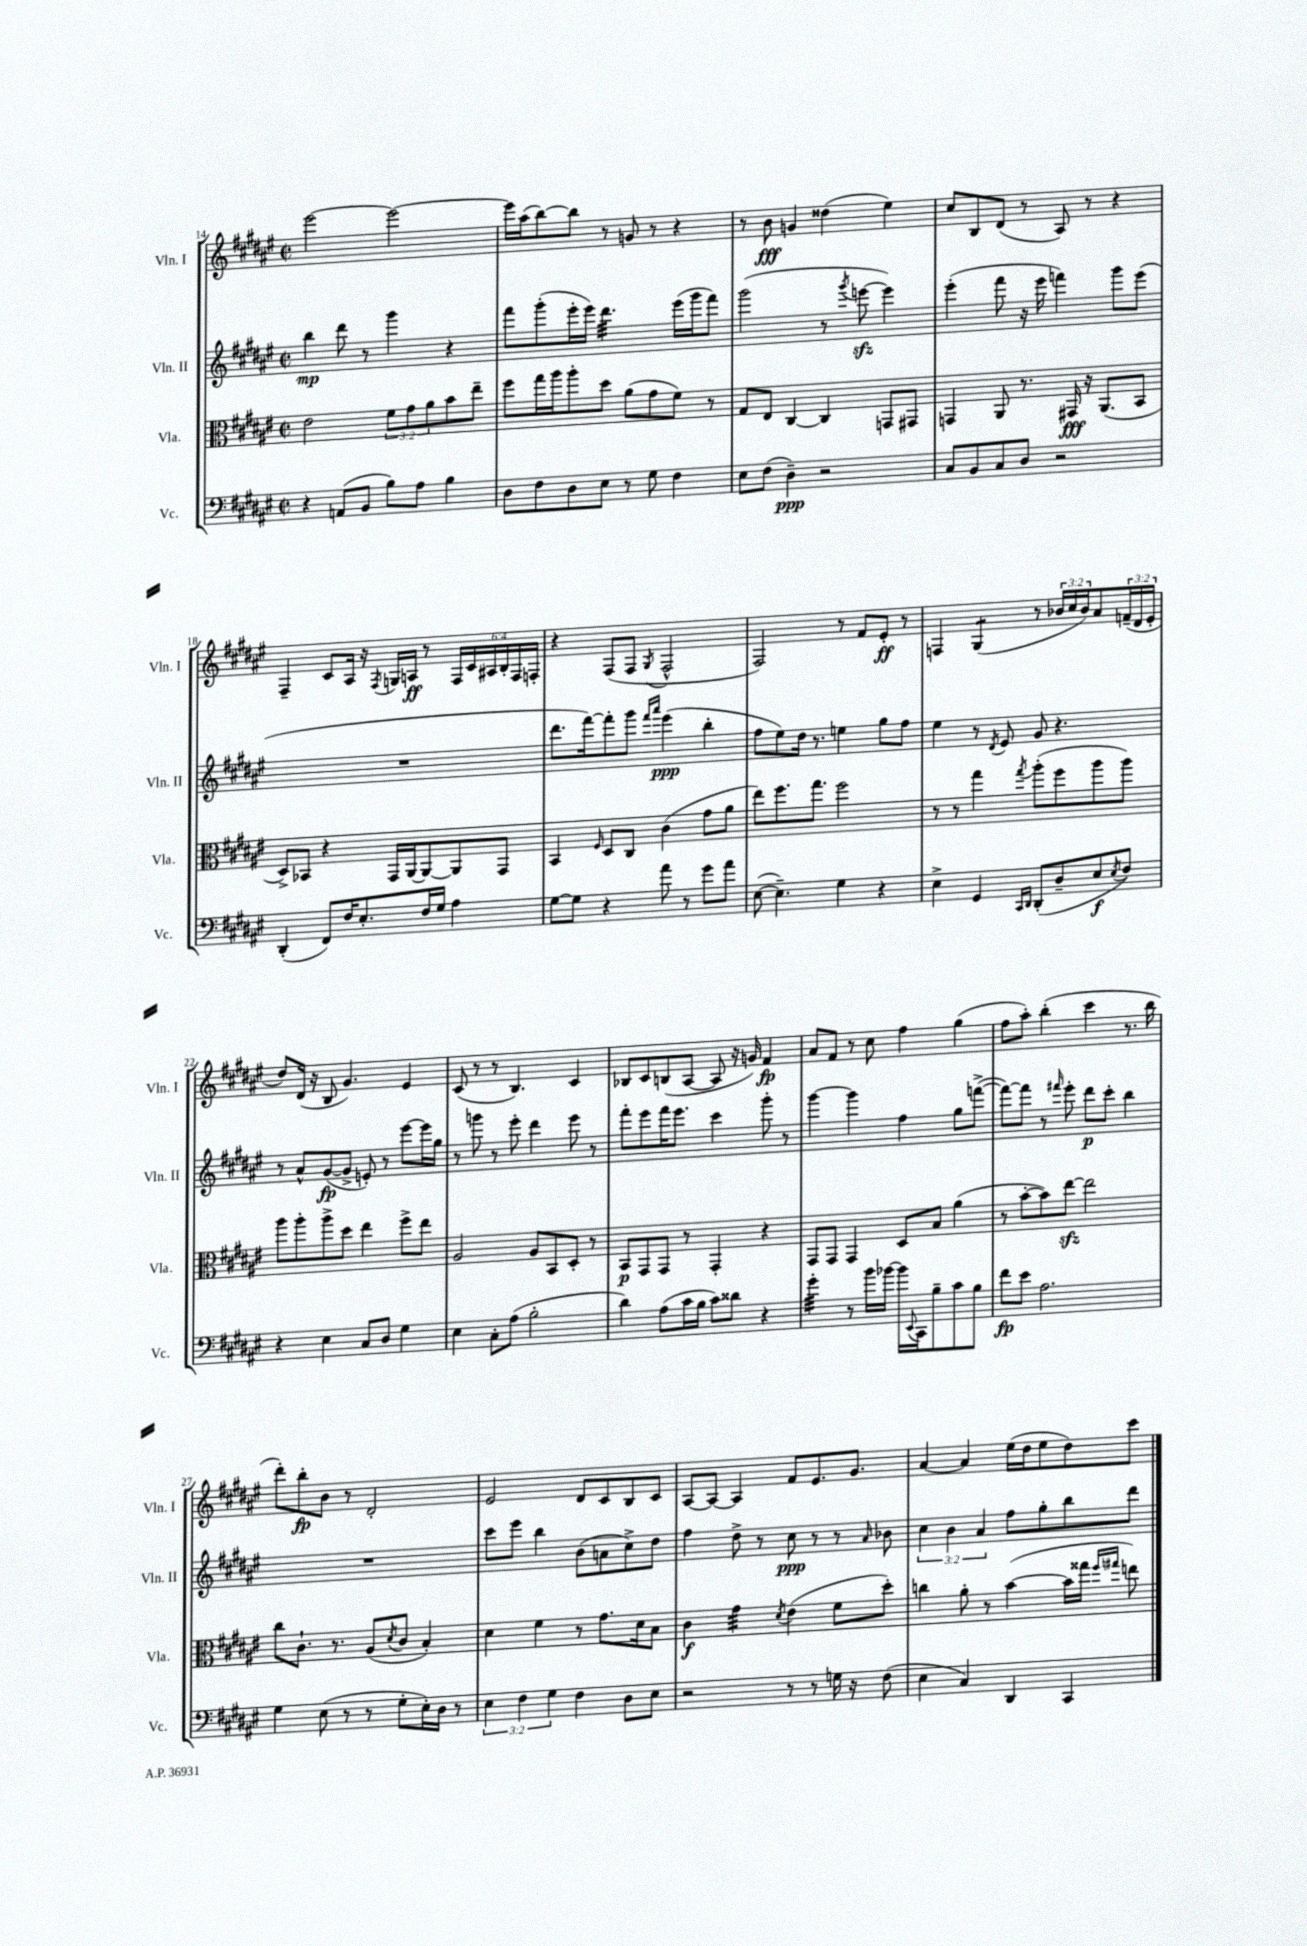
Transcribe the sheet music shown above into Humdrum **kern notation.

**kern	**kern	**kern	**kern
*staff4	*staff3	*staff2	*staff1
*clefF4	*clefC3	*clefG2	*clefG2
*k[f#c#g#d#a#e#]	*k[f#c#g#d#a#e#]	*k[f#c#g#d#a#e#]	*k[f#c#g#d#a#e#]
*M2/2	*M2/2	*M2/2	*M2/2
*met(c|)	*met(c|)	*met(c|)	*met(c|)
4r	2e#	4bb	[2eee#
(8AA	.	8ddd#	.
8BB	.	8r	.
8B)	12f#	4ggg#	2eee#_
.	12g#	.	.
8A#	.	.	.
.	12a#	.	.
4B	8b	4r	.
.	8ee#~	.	.
=	=	=	=
8D#	8ff#	8fff#	16eee#]
.	.	.	(16aa#
8F#	16gg#	(8ggg#'	[8bb)
.	16aa#	.	.
8D#	8aa#'	16eee#'	8bb]
.	.	16eee#)	.
8E#	8dd#	4.ddd#	8r
8r	(8a#	.	8g
8G#	8g#	.	8r
4F#	8f#)	(16eee#	4r
.	.	16ggg#	.
.	8r	8fff#)	.
=	=	=	=
8E#	8G#	(2ggg#	8r
(8F#	8E#	.	8b
4D#~)	[4C#	.	4g
2r	4C#]	8r	(4dd##
.	.	8qggg#	.
.	.	[8eee	.
.	8GG	4eee])	4ee#)
.	8GG#	.	.
=	=	=	=
8C#	4GG	(4eee#'	8cc#
8BB	.	.	8B
8C#	8AA#	8fff#	(8d#
8D#	8.r	16r	8r
.	.	16eee#	.
2r	.	4fff)	8A#)
.	16GG#	.	.
.	16r	.	8r
.	(8.AA#	.	.
.	.	8ggg#	4r
.	8BB	(8eee#	.
=	=	=	=
(4DD#'	8D#^)	1r	4F#~
.	8BB-	.	.
8FF#)	4r	.	8c#
16F#	.	.	16A#
8.E#'	.	.	16r
.	.	.	8qF#
.	16GG#	.	16G
.	[16AA#	.	16A
16F#	8AA#_	.	8r
16G#	.	.	.
4A#	8AA#]	.	24F#
.	.	.	24c#
.	.	.	24A#
.	8GG#	.	24B'
.	.	.	24F#
.	.	.	24F'
=	=	=	=
[8G#	4BB	8.ddd#	4r
8G#]	.	.	.
.	.	[16fff#)	.
.	16qqF#	.	.
4r	8D#	8fff#']	(8F#
.	8C#	8ggg#	8F#
.	.	16qqfff#	.
.	.	16qqaaa#	8qG#
8a#	(4c#	(4eee#	2F#^^
8r	.	.	.
8g#	8g#	4bb'	.
8a#	8a#	.	.
=	=	=	=
([8E#	8ee#)	8ff#	2F#)
4.E#~])	8.ff#	8ee#)	.
.	.	16dd#	.
.	8.gg#	8.r	.
4G#	2ff#	4ee	8r
.	.	.	8f#
4r	.	8gg#	8e#'
.	.	8ff#	8r
=	=	=	=
4E#^	8r	4ee#	4F
.	8r	.	.
4GG#	4gg#	8r	(4G#
.	.	8qd#	.
.	.	8e#	.
16qqCC#	.	.	.
16qqDD#	8qgg#	.	.
(8DD#'	(8aa#'	8g#	8r
8D#~	8ff#	4.r	24b-
.	.	.	24cc#
.	.	.	24b-)
8E#	8aa#	.	8a#
8qE#	.	.	.
8F#)	8aa#)	.	(24f~
.	.	.	24d#
.	.	.	24e#'
=	=	=	=
4r	8aa#	8r	8dd#)
.	8aa#'	8a#^^	(16d#
.	.	.	16r
4E#	8aa#^	([8g#	8B
.	8dd#	8g#^]	4.g#)
8C#	4ee#	8e')	.
8D#	.	8r	.
4G#	8ff#^	[8eee#	4e#
.	8ee#	16eee#]	.
.	.	16gg#	.
=	=	=	=
4E#	2A#	8r	(8c#
.	.	8ggg	8r
8C#'	.	8r	8r
(8A#	.	8eee#'	4.B)
2B'	8A#	4ddd#	.
.	8BB	.	.
.	8D#'	8eee#	4c#
.	8r	8r	.
=	=	=	=
4d#)	8BB	8fff#'	8B-
.	8GG#	8eee#	8c#
(8A#	8GG#	16fff#	(8B
.	.	8.eee#	.
16c#	8r	.	[8A#
16B	.	.	.
8c#)	4GG#'	4ccc#	8A#]
8d##	.	.	16r
.	.	.	16g)
4r	4r	8ggg#'	4f#
.	.	8r	.
=	=	=	=
4g#'	8GG#	[4ggg#	8a#
.	8GG#	.	8f#
8r	4GG#	4ggg#]	8r
16b	.	.	8cc#
[16b-	.	.	.
16b-]	8D#	4ff#	4ff#
8qqEE#	.	.	.
16CC#	.	.	.
8B~	8B	.	.
8c#	(4a#	8gg#	(4gg#
8B	.	([8fff^	.
=	=	=	=
8f#	8r	8fff_)	8ff#
8e#	[8b'	8fff]	8aa#')
2.A#	8b])	8r	(4bb'
.	.	16qqfff#	.
.	[8ee#	8eee#'	.
.	2ee#]	8ddd#	4ccc#
.	.	8ccc#'	.
.	.	4bb	8.r
.	.	.	16bb
=	=	=	=
4G#	8cc#	1r	8ddd#')
.	8.c#`	.	8bb'
(8E#	.	.	8b
.	8.r	.	.
8r	.	.	8r
8r	(8A#	.	2d#'
.	8qd#	.	.
8G#'	8c#	.	.
16E#')	4B')	.	.
16D#	.	.	.
8r	.	.	.
=	=	=	=
6E#	4d#	8ccc#	2e#
.	.	8eee#	.
6F#	.	.	.
.	4f#	4bb	.
6G#	.	.	.
4F#	8r	(8b	8d#
.	8.g#	8a	8c#
8D#	.	8cc#^)	8B
.	16d#	.	.
8E#	8B	8dd#	8c#
=	=	=	=
2r	4c#	4ff#	[8A#
.	.	.	8A#_
.	4g#	8dd#^	4A#]
.	.	8r	.
.	8qd#	.	.
8r	(4e#	8cc#	8f#
8r	.	8r	8.e#
16G	8f#	8r	.
16r	.	.	8.g#
.	.	16qqa#	.
(8F#	8dd#')	8b-	.
=	=	=	=
4E#	4cc	6cc#	[4a#
.	.	6b	.
4C#)	8a#'	.	4a#]
.	.	6a#	.
.	8r	.	.
4DD#	([4b	8ff#	(16ee#
.	.	.	16dd#
.	.	8gg#'	8ee#
4CC#	16b]	8bb	8dd#)
.	16gg##	.	.
.	16qqff#	.	.
.	16qqgg#	.	.
.	8ee)	8ddd#	8ccc#
==	==	==	==
*-	*-	*-	*-
